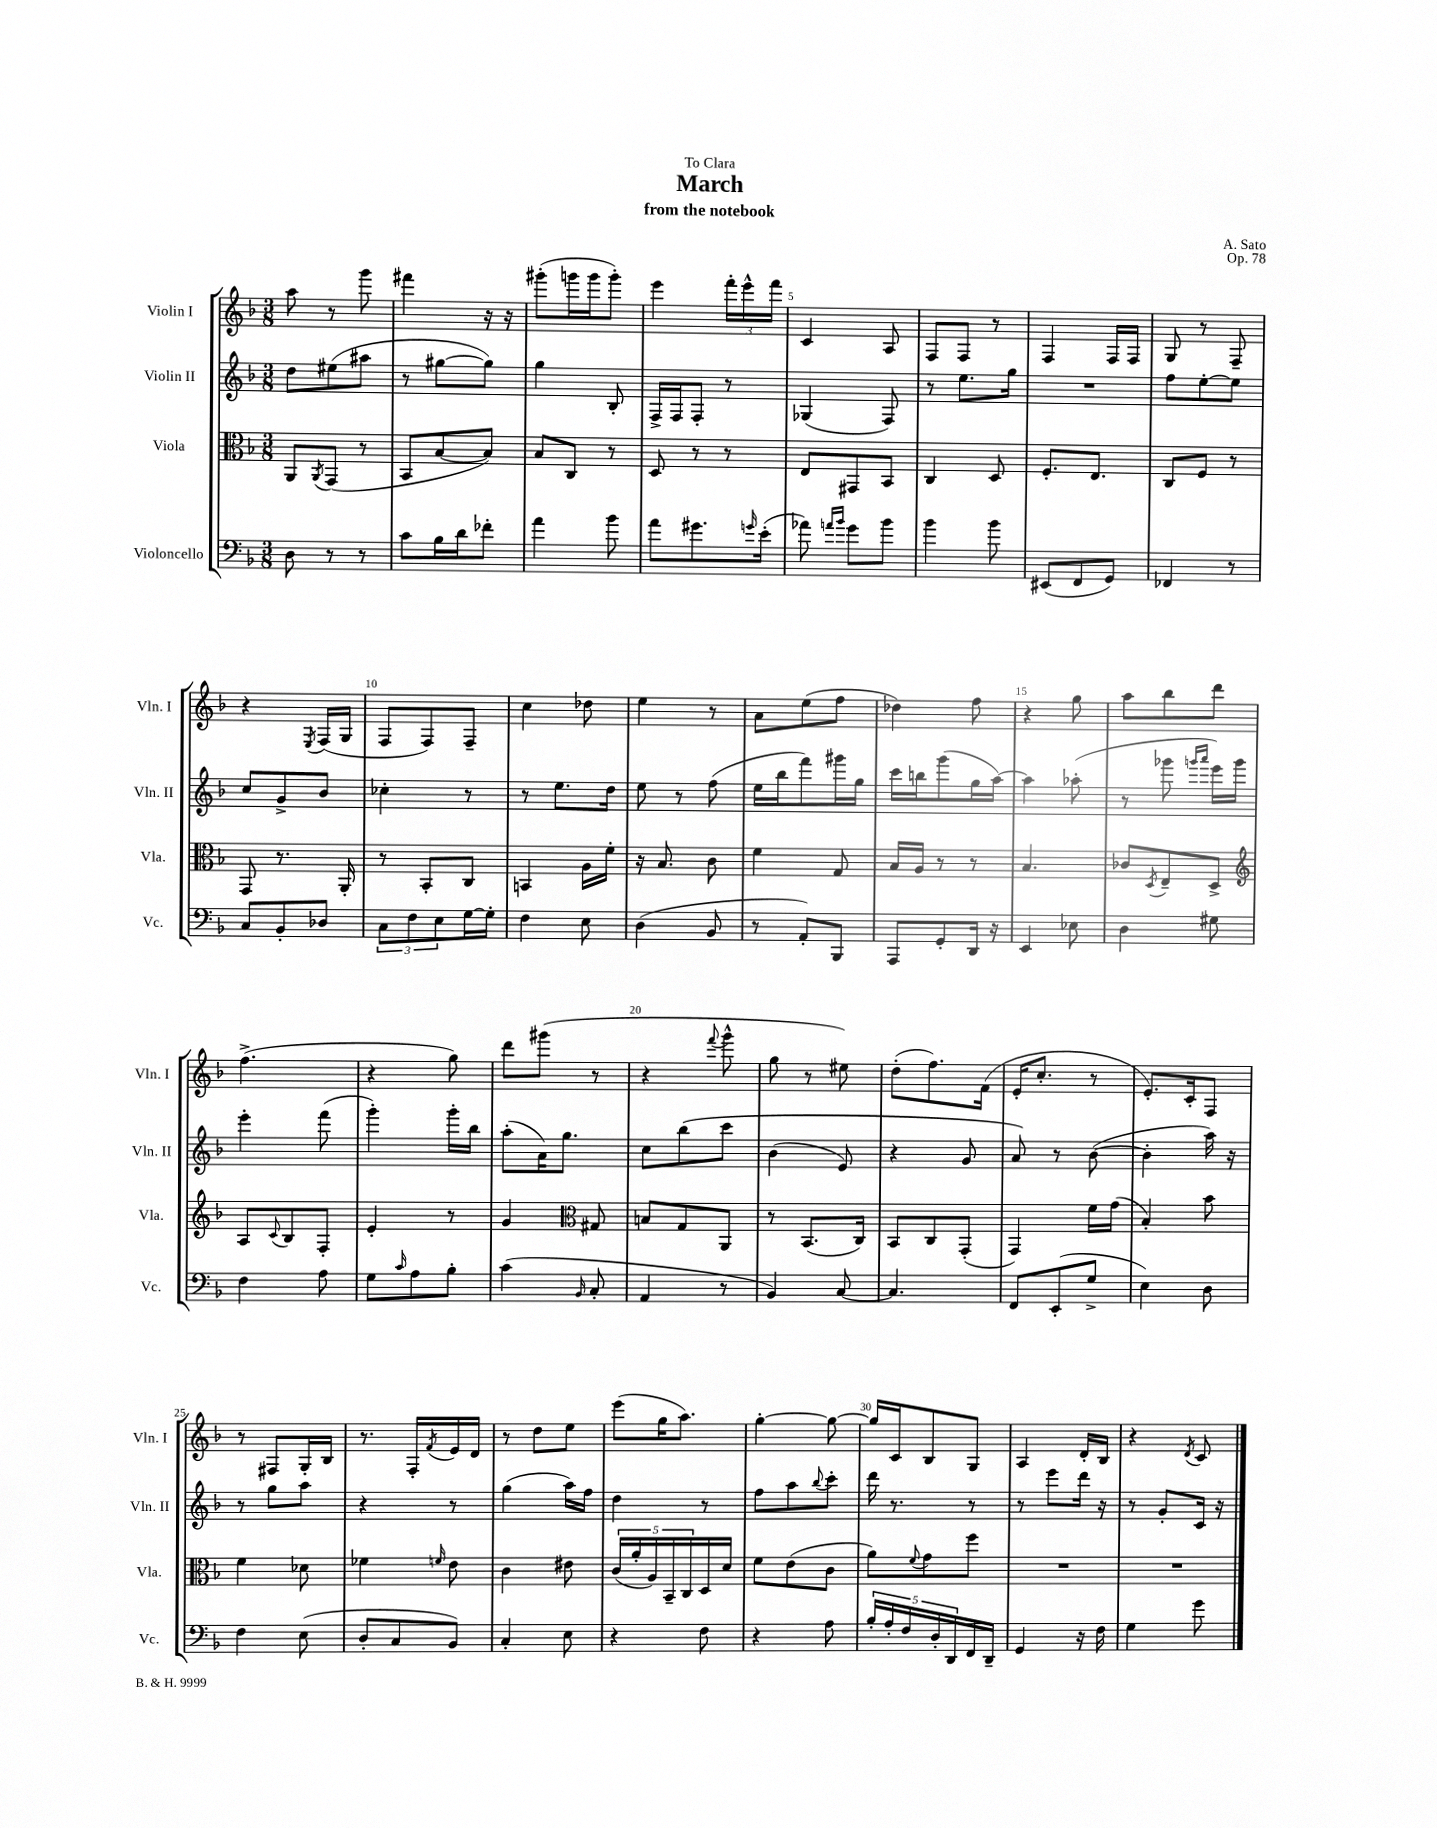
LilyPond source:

\header { title = "March" composer = "A. Sato" subtitle = "from the notebook" dedication = "To Clara" opus = "Op. 78" }
<<
\new StaffGroup <<
\new Staff = "s0" \with { instrumentName = "Violin I" shortInstrumentName = "Vln. I" } {
    \clef treble \key f \major \numericTimeSignature \time 3/8
    a''8 r8 g'''8 |
    fis'''4 r16 r16 |
    gis'''8-.( g'''16 g'''16 g'''8-.) |
    e'''4 \tuplet 3/2 { f'''16-. e'''16-^ f'''16 } |
    c'4 a8 |
    f8 f8 r8 |
    f4 f16 f16 |
    g8 r8 f8-- |
    r4 \acciaccatura { e8 } f16( g16 |
    f8 f8) f8-- |
    c''4 des''8 |
    e''4 r8 |
    a'8 e''8( f''8 |
    des''4) f''8 |
    r4 g''8 |
    a''8 bes''8 d'''8 |
    f''4.->( |
    r4 g''8) |
    d'''8 gis'''8( r8 |
    r4 \appoggiatura { f'''8 } g'''8-^ |
    g''8 r8 eis''8) |
    d''8-.( f''8.) f'16( |
    e'16-. c''8.-. r8 |
    e'8.-.) c'16-. f8 |
    r8 fis8 g16-. bes16 |
    r8. f16-. \acciaccatura { f'8 } e'16 d'16 |
    r8 d''8 e''8 |
    e'''8( g''16 a''8.) |
    g''4~-. g''8~ |
    g''16 c'16 bes8 g8 |
    a4 d'16-. bes16 |
    r4 \acciaccatura { d'8 } c'8 \bar "|." |
}
\new Staff = "s1" \with { instrumentName = "Violin II" shortInstrumentName = "Vln. II" } {
    \clef treble \key f \major \numericTimeSignature \time 3/8
    d''8 eis''8( ais''8 |
    r8 gis''8~ gis''8) |
    g''4 bes8-. |
    f16-> f16 f8-. r8 |
    ges4( f8) |
    r8 e''8. g''16 |
    R4. |
    f''8 e''8~-. e''8 |
    c''8 g'8-> bes'8 |
    ces''4-. r8 |
    r8 e''8. d''16 |
    e''8 r8 f''8( |
    e''16 bes''16 f'''8) gis'''16 g''16 |
    c'''16 b''16 g'''8( g''16 a''16~) |
    a''4 aes''8-.( |
    r8 ges'''8 \grace { g'''16 a'''16 } e'''16) g'''16 |
    e'''4-. f'''8( |
    g'''4-.) g'''16-. bes''16 |
    a''8-.( a'16) g''8. |
    c''8 bes''8\( c'''8 |
    bes'4( e'8) |
    r4 g'8 |
    a'8\) r8 bes'8~( |
    bes'4-. a''16) r16 |
    r8 g''8 a''8 |
    r4 r8 |
    g''4( a''16) f''16 |
    d''4 r8 |
    f''8 a''8 \appoggiatura { bes''8 } c'''8-. |
    d'''16 r8. r8 |
    r8 e'''8 d'''16 r16 |
    r8 g'8-. c'16 r16 \bar "|." |
}
\new Staff = "s2" \with { instrumentName = "Viola" shortInstrumentName = "Vla." } {
    \clef alto \key f \major \numericTimeSignature \time 3/8
    a,8 \acciaccatura { a,8 } g,8( r8 |
    bes,8 bes8~ bes8) |
    bes8 c8 r8 |
    d8 r8 r8 |
    e8 gis,8 bes,8 |
    c4 d8 |
    f8.-. e8. |
    c8 f8 r8 |
    g,8 r8. a,16-. |
    r8 bes,8-. c8 |
    b,4 a16 f'16-. |
    r16 bes8. c'8 |
    f'4 g8 |
    bes16 a16 r8 r8 |
    bes4. |
    ces'8 \acciaccatura { d8 } e8-- d8-> |
    \clef treble a8 \appoggiatura { c'8 } bes8 f8-. |
    e'4-. r8 |
    g'4 \clef alto gis8 |
    b8 g8 a,8 |
    r8 bes,8.( c16) |
    bes,8 c8 g,8-.( |
    g,4) f'16 g'16( |
    bes4-.) bes'8 |
    f'4 des'8 |
    fes'4 \grace { f'16 } e'8 |
    c'4 eis'8 |
    \tuplet 5/4 { c'16( a'16-. a16) bes,16-- c16 } d16 d'16 |
    f'8 e'8( c'8 |
    a'8) \appoggiatura { f'8 } g'8 f''8 |
    R4. |
    R4. \bar "|." |
}
\new Staff = "s3" \with { instrumentName = "Violoncello" shortInstrumentName = "Vc." } {
    \clef bass \key f \major \numericTimeSignature \time 3/8
    d8 r8 r8 |
    c'8 bes16 d'16 fes'8-. |
    a'4 bes'8 |
    a'8 gis'8. \grace { g'16 } e'16-.( |
    aes'8) \grace { a'16 bes'16 } g'8 bes'8 |
    bes'4 bes'8 |
    eis,8( f,8 g,8) |
    fes,4 r8 |
    c8 bes,8-. des8 |
    \tuplet 3/2 { c8 f8 e8 } g16~ g16-. |
    f4 e8 |
    d4( bes,8 |
    r8 a,8-.) bes,,8 |
    a,,8 g,8-. d,16 r16 |
    e,4 ees8 |
    d4 gis8 |
    f4 a8 |
    g8 \grace { c'16 } a8 bes8-. |
    c'4( \grace { bes,16 } c8-. |
    a,4 r8 |
    bes,4) c8~ |
    c4. |
    f,8 e,8-.( g8-> |
    e4) d8 |
    f4 e8( |
    d8-. c8 bes,8) |
    c4-. e8 |
    r4 f8 |
    r4 a8 |
    \tuplet 5/4 { bes16-. a16-. f16 d16-. d,16 } f,16 d,16-- |
    g,4 r16 f16 |
    g4 g'8 \bar "|." |
}
>>
>>
\layout { \context { \Score \override BarNumber.break-visibility = ##(#f #t #t) barNumberVisibility = #(every-nth-bar-number-visible 5) } }
